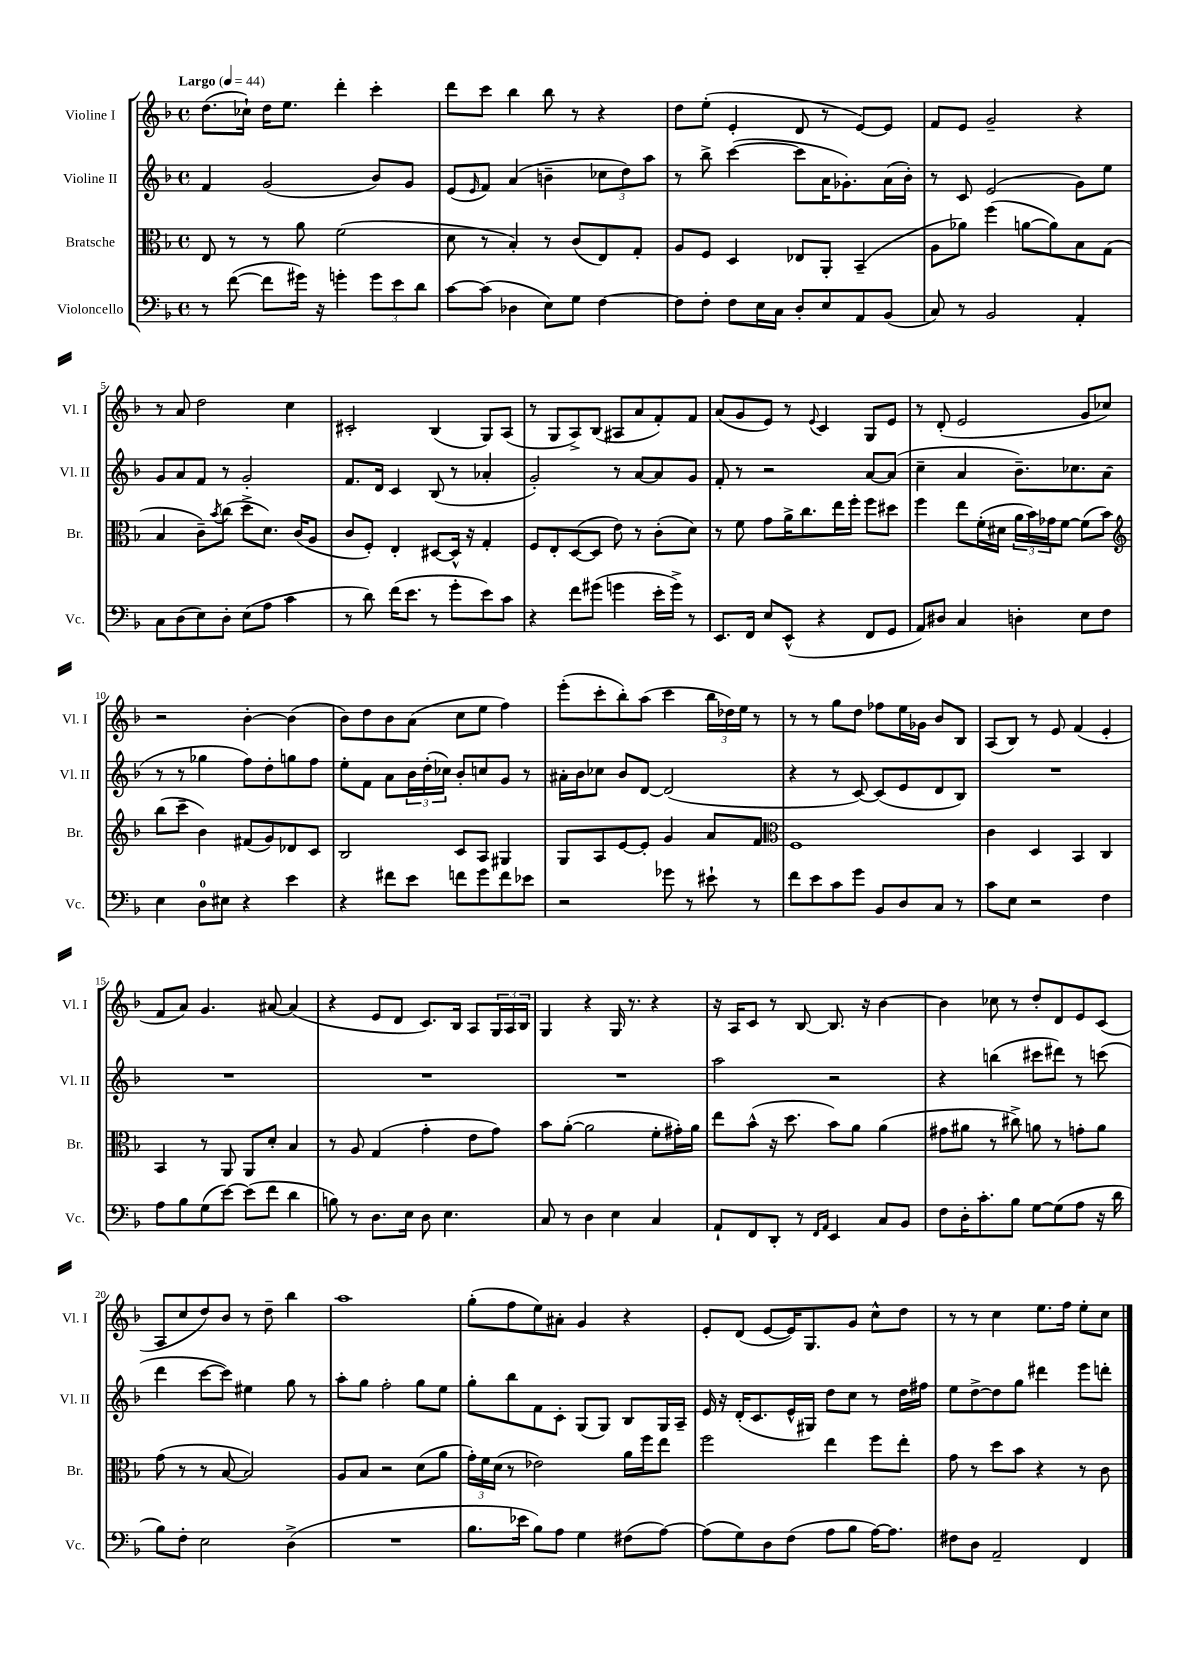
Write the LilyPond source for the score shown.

<<
\new StaffGroup <<
\new Staff = "s0" \with { instrumentName = "Violine I" shortInstrumentName = "Vl. I" } {
    \clef treble \key f \major \defaultTimeSignature \time 4/4 \tempo "Largo" 4 = 44
    d''8.( ces''16-!) d''16 e''8. d'''4-. c'''4-. |
    d'''8 c'''8 bes''4 bes''8 r8 r4 |
    d''8 e''8-.( e'4-. d'8 r8 e'8~) e'8 |
    f'8 e'8 g'2-- r4 |
    r8 a'8 d''2 c''4 |
    cis'2-. bes4( g8) a8( |
    r8 g8 a8->) bes8( ais8 a'8 f'8-.) f'8 |
    a'8( g'8 e'8) r8 \appoggiatura { e'8 } c'4 g8 e'8 |
    r8 d'8-.( e'2 g'8 ces''8) |
    r2 bes'4~-. bes'4( |
    bes'8) d''8 bes'8 a'8( c''8 e''8 f''4) |
    e'''8-.( c'''8-. bes''8-.) a''8( c'''4 \tuplet 3/2 { bes''16 des''16) e''16 } r8 |
    r8 r8 g''8 d''8 fes''8 e''16 ges'16 bes'8 bes8 |
    a8( bes8) r8 e'8 f'4( e'4-. |
    f'8 a'8) g'4. ais'8~ ais'4( |
    r4 e'8 d'8 c'8.) bes16 a8 \tuplet 3/2 { g16 a16 bes16 } |
    g4 r4 g16 r8. r4 |
    r16 a16 c'8 r8 bes8~ bes8. r16 bes'4~ |
    bes'4 ces''8 r8 d''8-. d'8 e'8 c'8( |
    a8 c''8 d''8) bes'8 r8 d''8-- bes''4 |
    a''1 |
    g''8-.( f''8 e''8) ais'8-. g'4 r4 |
    e'8-. d'8( e'8~ e'16) g8. g'8 c''8-^ d''8 |
    r8 r8 c''4 e''8. f''16 e''8-. c''8 \bar "|." |
}
\new Staff = "s1" \with { instrumentName = "Violine II" shortInstrumentName = "Vl. II" } {
    \clef treble \key f \major \defaultTimeSignature \time 4/4
    f'4 g'2( bes'8) g'8 |
    e'8( \grace { e'16 } f'8) a'4( b'4-- \tuplet 3/2 { ces''8 d''8) a''8 } |
    r8 bes''8-> c'''4~( c'''8 a'16 ges'8.-.) a'16( bes'16-.) |
    r8 c'8 e'2( g'8) e''8 |
    g'8 a'8 f'8 r8 g'2-. |
    f'8. d'16 c'4 bes8( r8 aes'4-. |
    g'2-.) r8 a'8~ a'8 g'8 |
    f'8-. r8 r2 a'8~ a'8( |
    c''4-- a'4 bes'8.--) ces''8. a'8( |
    r8 r8 ges''4 f''8) d''8-. g''8 f''8 |
    e''8-. f'8 a'8 \tuplet 3/2 { bes'16 d''16-.( ces''16) } bes'8-. c''8 g'8 r8 |
    ais'16-. bes'16 ces''8 bes'8 d'8~ d'2( |
    r4 r8 c'8~) c'8( e'8 d'8 bes8) |
    R1 |
    R1 |
    R1 |
    R1 |
    a''2 r2 |
    r4 b''4( cis'''8 dis'''8) r8 c'''8( |
    d'''4 c'''8~ c'''8) eis''4 g''8 r8 |
    a''8-. g''8 f''2-. g''8 e''8 |
    g''8-. bes''8 f'8 c'8-. g8( g8) bes8 g16 a16-- |
    e'16 r16 d'16-.( c'8. e'16-^ gis16) d''8 c''8 r8 d''16 fis''16 |
    e''8 d''8~-> d''8 g''8 dis'''4 e'''8 d'''8-. \bar "|." |
}
\new Staff = "s2" \with { instrumentName = "Bratsche" shortInstrumentName = "Br." } {
    \clef alto \key f \major \defaultTimeSignature \time 4/4
    e8 r8 r8 a'8 f'2( |
    d'8 r8 bes4-.) r8 c'8( e8) g8-. |
    a8 f8 d4 ees8 a,8-. bes,4--( |
    a8 aes'8) f''4( a'8~ a'8) bes8 g8( |
    bes4 c'8--) \acciaccatura { bes'8 } c''8( d''8-> d'8.) c'16( a8 |
    c'8 f8-.) e4-. dis8~ dis16-^ r16 g4-. |
    f8 e8-. d8~( d8 e'8) r8 c'8-.( d'8) |
    r8 f'8 g'8 a'16-> c''8. e''16 f''16-. f''8 dis''8 |
    f''4 e''8 f'16-.( dis'16 \tuplet 3/2 { a'16 bes'16) ges'16 } f'8~ f'8( bes'8) |
    \clef treble bes''8( c'''8-- bes'4) fis'8( g'8) des'8 c'8 |
    bes2 c'8 a8 gis4 |
    g8 a8 e'8~ e'8-. g'4 a'8 f'8 |
    \clef alto f1 |
    c'4 d4 bes,4 c4 |
    bes,4 r8 a,8 a,8 d'8-. bes4 |
    r8 a8 g4( g'4-. e'8 g'8) |
    bes'8 a'8~-.( a'2 f'8-. gis'16-.) a'16 |
    e''8 bes'8-^( r16 d''8. bes'8) a'8 a'4( |
    gis'8 ais'8 r8 cis''8->) a'8 r8 g'8-. a'8 |
    g'8( r8 r8 bes8~ bes2) |
    a8 bes8 r2 d'8( a'8 |
    \tuplet 3/2 { g'16-.) f'16 d'16( } r8 ees'2) a'16 f''16 e''8 |
    f''2 e''4 f''8 e''8-. |
    g'8 r8 d''8 bes'8 r4 r8 c'8 \bar "|." |
}
\new Staff = "s3" \with { instrumentName = "Violoncello" shortInstrumentName = "Vc." } {
    \clef bass \key f \major \defaultTimeSignature \time 4/4
    r8 f'8~( f'8 gis'16) r16 g'4-. \tuplet 3/2 { g'8 e'8 d'8 } |
    c'8~ c'8( des4 e8) g8 f4~ |
    f8 f8-. f8 e16 c16 d8-. e8 a,8 bes,8( |
    c8) r8 bes,2 a,4-. |
    c8 d8( e8) d8-. e8( a8 c'4 |
    r8 d'8) f'16( e'8. r8 g'8-. e'8) c'8 |
    r4 f'8 gis'8( g'4 e'16-. g'16->) r8 |
    e,8. f,16 e8 e,8-^( r4 f,8 g,8 |
    a,8) dis8 c4 d4-. e8 f8 |
    e4 d8-0 eis8 r4 e'4 |
    r4 fis'8 e'8 f'8 g'8 f'8 ees'8 |
    r2 ges'8 r8 eis'8-! r8 |
    f'8 e'8 c'8 g'8 bes,8 d8 c8 r8 |
    c'8 e8 r2 f4 |
    a8 bes8 g8( e'8~) e'8( f'8 d'4 |
    b8) r8 d8. e16 d8 e4. |
    c8 r8 d4 e4 c4 |
    a,8-! f,8 d,8-. r8 \grace { f,16 a,16 } e,4 c8 bes,8 |
    f8 d16-. c'8.-. bes8 g8~ g8( a8 r16 d'16 |
    bes8) f8-. e2 d4->( |
    R1 |
    bes8. ees'16 bes8) a8 g4 fis8( a8~) |
    a8( g8) d8 f8( a8 bes8 a16~) a8. |
    fis8 d8 a,2-- f,4 \bar "|." |
}
>>
>>
